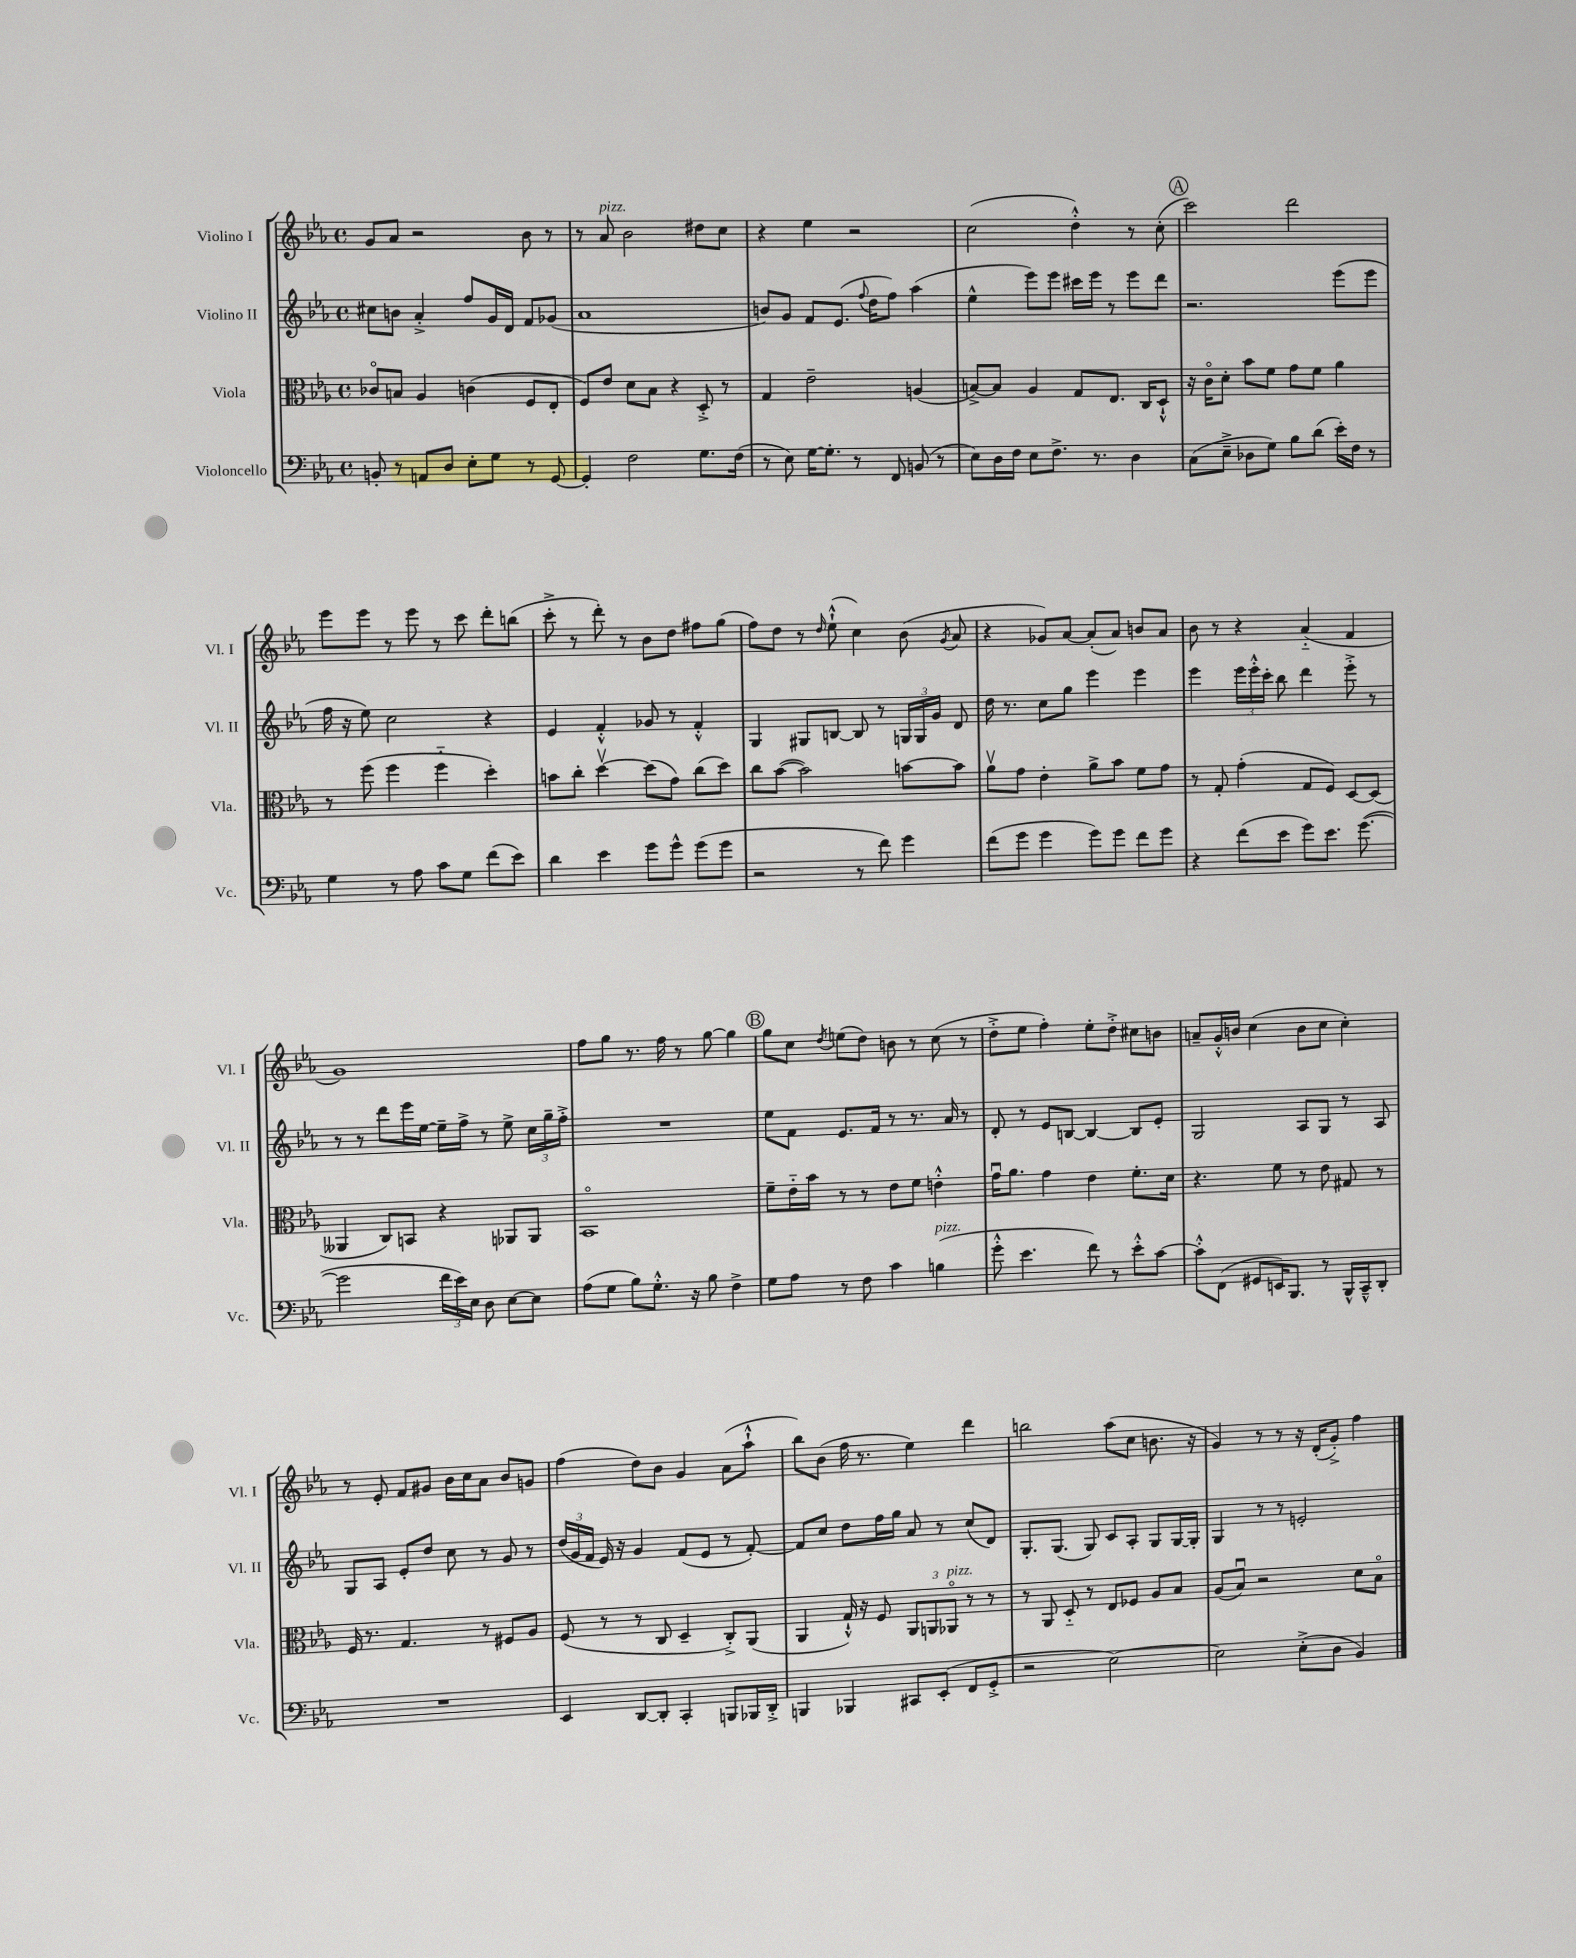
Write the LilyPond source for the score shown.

<<
\new StaffGroup <<
\new Staff = "s0" \with { instrumentName = "Violino I" shortInstrumentName = "Vl. I" } {
    \clef treble \key ees \major \defaultTimeSignature \time 4/4
    \autoBeamOff g'8[ aes'8] r2 bes'8 r8 |
    r8 aes'8^\markup { \italic "pizz." } bes'2 dis''8[ c''8] |
    r4 ees''4 r2 |
    c''2( d''4-.-^) r8 c''8-.( |
    \mark \markup { \circle "A" } c'''2) d'''2 |
    ees'''8[ ees'''8] r8 ees'''8 r8 c'''8 d'''8[-. b''8]( |
    c'''8-.-> r8 d'''8-.) r8 bes'8[ d''8] fis''8[ g''8]( |
    f''8[) d''8] r8 \grace { d''16 } ees''8-!-^( c''4) bes'8( \acciaccatura { g'8 } aes'8 |
    r4 ges'8[) aes'8]~ aes'8[-.( aes'8]) b'8[ aes'8] |
    bes'8 r8 r4 aes'4-_( f'4 |
    g'1) |
    f''8[ g''8] r8. f''16 r8 g''8~ g''4 |
    \mark \markup { \circle "B" } g''8[ c''8] \acciaccatura { d''8 } e''8[( d''8]) b'8 r8 c''8( r8 |
    d''8[-.-> ees''8] f''4-.) ees''8[-. d''8]-.-> cis''8[ b'8] |
    a'8[-- g'16-.-^ b'16] c''4( b'8[ c''8] c''4-.) |
    r8 ees'8-. f'8[ gis'8] bes'16[ c''16 aes'8] bes'8[ g'8] |
    f''4( d''8[) bes'8] g'4 aes'8[( aes''8]-!-^ |
    bes''8[) bes'8]( f''16 r8. ees''4) d'''4 |
    b''2 aes''8[( c''8] b'8. r16 |
    g'4) r8 r8 r16 d'16[-.( g'8]-.->) f''4 \bar "|." |
}
\new Staff = "s1" \with { instrumentName = "Violino II" shortInstrumentName = "Vl. II" } {
    \clef treble \key ees \major \defaultTimeSignature \time 4/4
    \autoBeamOff cis''8[ b'8] aes'4-.-> f''8[ g'16 d'16] f'8[ ges'8]( |
    aes'1 |
    b'8[) g'8] f'8[ ees'8.]( \appoggiatura { f''8 } d''16[ f''8]) aes''4( |
    ees''4-^ ees'''8[) ees'''8] cis'''16[ ees'''16] r8 ees'''8[ d'''8] |
    \mark \markup { \circle "A" } r2. ees'''8[( ees'''8] |
    f''16 r16 ees''8) c''2 r4 |
    ees'4 f'4-.-^ ges'8 r8 f'4-.-^ |
    g4 gis8[ b8]~ b8 r8 \tuplet 3/2 { g16[ g16 g'16] } d'8 |
    d''16 r8. c''8[ g''8] ees'''4 ees'''4 |
    ees'''4 \tuplet 3/2 { ees'''16[ ees'''16-.-^ c'''16]-. } bes''8 d'''4 ees'''8-.-> r8 |
    r8 r8 d'''8[ ees'''16 ees''16]~ ees''16[-- f''16]-> r8 ees''8-> \tuplet 3/2 { c''16[ g''16-- f''16]-.-> } |
    R1 |
    \mark \markup { \circle "B" } ees''8[ f'8] ees'8.[ f'16] r8 r8. aes'16 r8 |
    d'8-. r8 ees'8[ b8]~ b4~ b8[ ees'8]-. |
    g2 aes8[ g8] r8 aes8 |
    g8[ aes8] ees'8[-. d''8] c''8 r8 g'8 r8 |
    \tuplet 3/2 { d''16[( g'16 f'16] } ees'16) r16 g'4 f'8[( ees'8] r8 f'8~-.) |
    f'8[ c''8] d''8[ f''16 g''16] aes'8 r8 c''8[( d'8]) |
    g8.[-. g8.]( g8) c'8[ aes8]-. g8[ g16~ g16]-. |
    g4 r8 r8 e'2-. \bar "|." |
}
\new Staff = "s2" \with { instrumentName = "Viola" shortInstrumentName = "Vla." } {
    \clef alto \key ees \major \defaultTimeSignature \time 4/4
    \autoBeamOff ces'8[\flageolet b8] aes4 c'4( f8[ ees8]-. |
    f8[) ees'8] d'8[ bes8] r4 d8-.-> r8 |
    g4 ees'2-- a4( |
    b8[~->) b8] aes4 g8[ ees8.] c16[ d8]-!-^ |
    \mark \markup { \circle "A" } r16 c'16[\flageolet d'8]-. bes'8[ f'8] g'8[ f'8] aes'4 |
    r8 f''8( f''4 f''4-_ d''4-.) |
    b'8[ c''8]-. d''4~\upbow d''8[( g'8]) c''8[( d''8]) |
    c''8[ bes'8]~( bes'2) b'8[~ b'8] |
    aes'8[\upbow g'8] ees'4-. aes'8[-> bes'8] f'8[ g'8] |
    r8 g8-. g'4-.( g8[ f8]) d8[~ d8]( |
    aeses,4 c8[) b,8] r4 aes,8[ aes,8] |
    bes,1\flageolet |
    \mark \markup { \circle "B" } f'8[-- ees'16-_ bes'16] r8 r8 ees'8[ f'8] e'4-.-^ |
    g'16[\downbow aes'8.] g'4 ees'4 f'8.[-. d'16] |
    r4. f'8 r8 ees'8 gis8 r8 |
    f16 r8. g4. r8 fis8[ aes8] |
    f8( r8 r8 c8 d4-- c8[-.->) aes,8]( |
    aes,4 g16-!-^) r16 f8 \tuplet 3/2 { aes,8[ a,8 aes,8]\flageolet^\markup { \italic "pizz." } } r8 r8 |
    r8 aes,8 d8-_ r8 ees8[ fes8] aes8[ bes8] |
    aes8[( bes8]\downbow) r2 d'8[ bes8]\flageolet \bar "|." |
}
\new Staff = "s3" \with { instrumentName = "Violoncello" shortInstrumentName = "Vc." } {
    \clef bass \key ees \major \defaultTimeSignature \time 4/4
    \autoBeamOff b,8-. r8 a,8[ d8] ees8[-. g8] r8 g,8~ |
    g,4-. f2 g8.[ f16]( |
    r8 ees8) g16[~ g8.]-. r8 f,8 b,8( r8 |
    ees8[) d16 f16] ees8[ f8.]-> r8. d4 |
    \mark \markup { \circle "A" } c8[( ees8]---> des8[ g8]) bes8[ d'8]( ees'16[-.) f16] r8 |
    g4 r8 aes8 c'8[ g8] f'8[( ees'8]) |
    d'4 ees'4 g'8[ g'8]-^ g'8[( g'8] |
    r2 r8 f'8) g'4 |
    f'8[( g'8] g'4 g'8[) g'8] f'8[ g'8] |
    r4 f'8[( ees'8] g'8[) ees'8.] g'8.~( |
    g'2 \tuplet 3/2 { f'16[ ees'16) ees16] } d8 ees8[~ ees8] |
    aes8[( g8] bes8[) g8.]-.-^ r16 bes8 f4-> |
    \mark \markup { \circle "B" } g8[ aes8] r8 f8 c'4 b4^\markup { \italic "pizz." }( |
    g'8-.-^ ees'4. f'8) r8 ees'8[-.-^ c'8]~ |
    c'8[-.-^ f,8]( gis,8[ e,16) bes,,8.] r8 bes,,16[-^ c,16---^ d,8]-. |
    R1 |
    ees,4 d,8[~ d,8]-. c,4-. b,,8[ bes,,16 d,16]-.-> |
    b,,4 bes,,4 cis,8[ ees,8]-.( f,8[ g,8]-.-> |
    r2 ees2~) |
    ees2 ees8[-.->( d8] bes,4) \bar "|." |
}
>>
>>
\layout { \context { \Score \remove "Bar_number_engraver" } }
